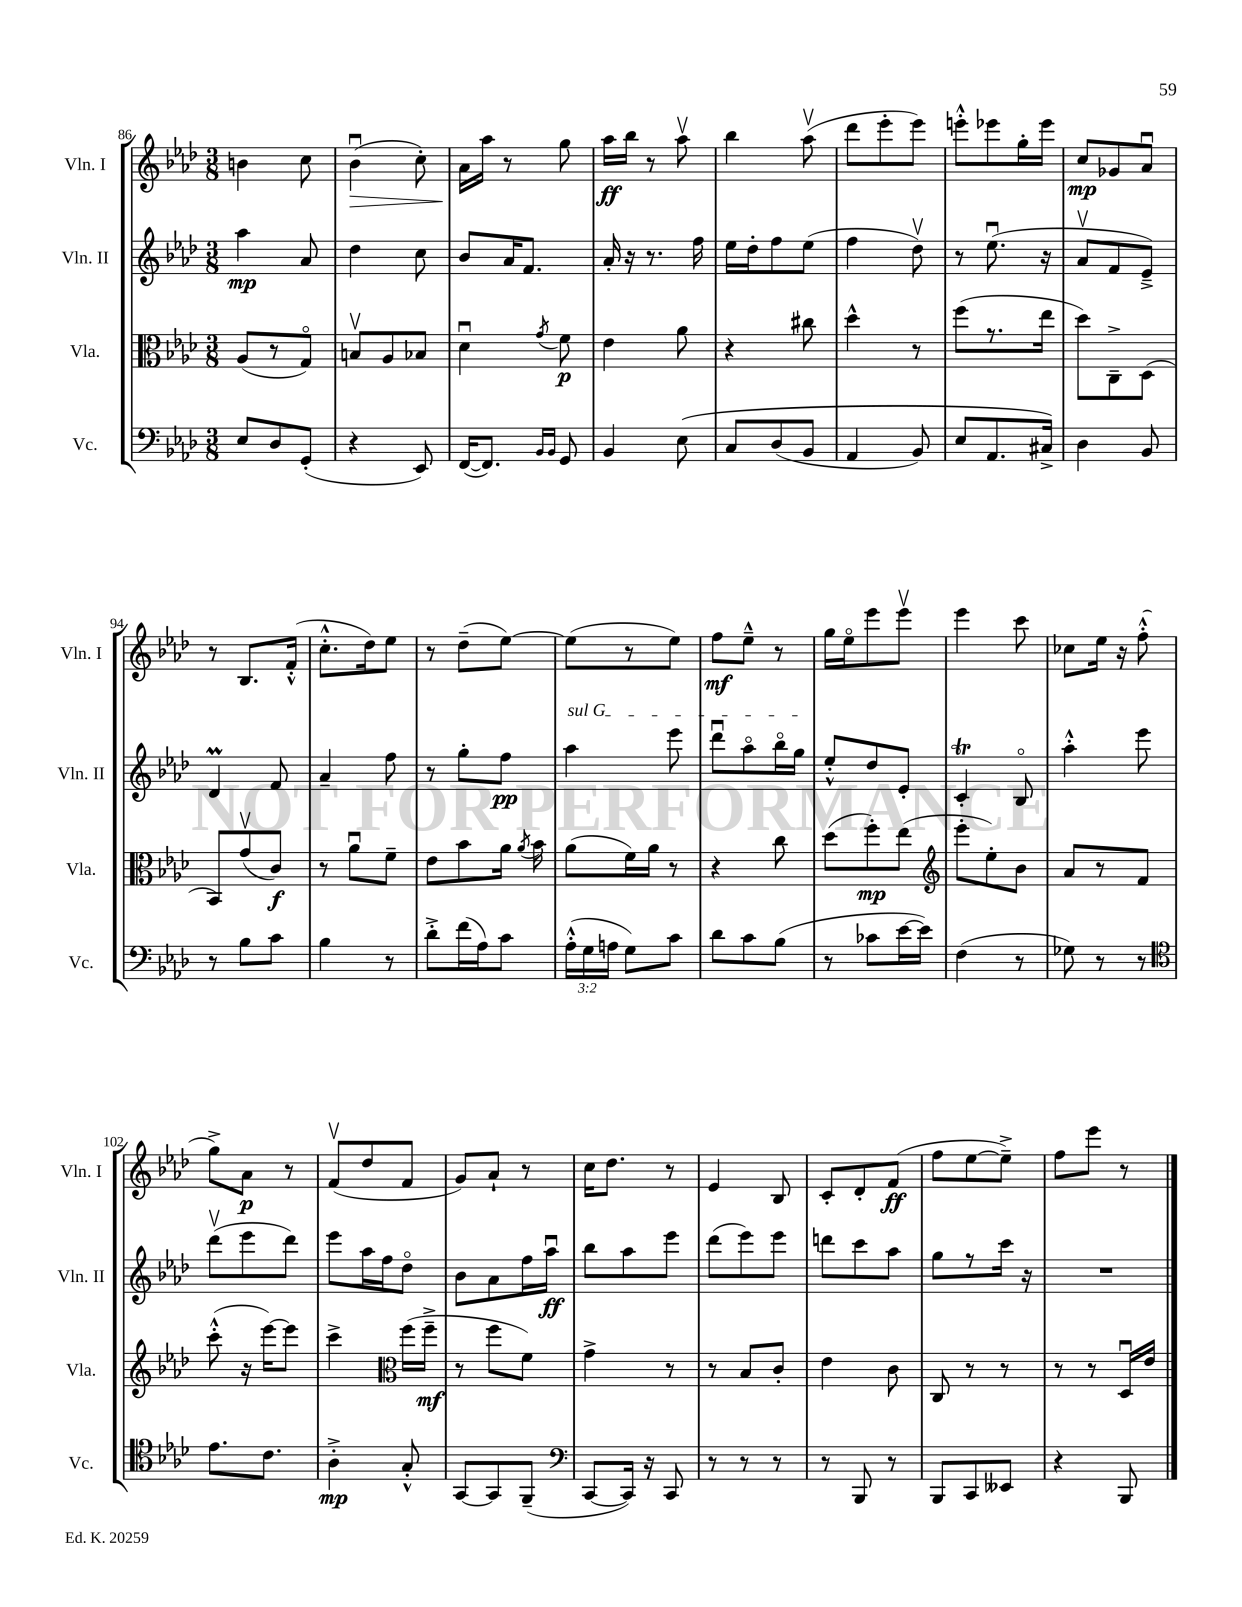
<<
\new StaffGroup <<
\new Staff = "s0" \with { instrumentName = "Vln. I" shortInstrumentName = "Vln. I" } {
    \clef treble \key aes \major \numericTimeSignature \time 3/8
    \autoBeamOff b'4 c''8 |
    bes'4\downbow\>( c''8-.) |
    aes'16[\! aes''16] r8 g''8 |
    aes''16[\ff bes''16] r8 aes''8\upbow |
    bes''4 aes''8\upbow( |
    des'''8[ ees'''8-. ees'''8]) |
    e'''8[-.-^ ees'''8 g''16-. ees'''16] |
    c''8[\mp ges'8 aes'8]\downbow |
    r8 bes8.[ f'16]-.-^( |
    c''8.[-.-^ des''16) ees''8] |
    r8 des''8[--( ees''8]~) |
    ees''8[( r8 ees''8]) |
    f''8[\mf ees''8]---^ r8 |
    g''16[ ees''16\flageolet ees'''8 ees'''8]\upbow |
    ees'''4 c'''8 |
    ces''8[ ees''16] r16 f''8-.-^( |
    g''8[->) aes'8]\p r8 |
    f'8[\upbow( des''8 f'8] |
    g'8[) aes'8]-! r8 |
    c''16[ des''8.] r8 |
    ees'4 bes8 |
    c'8[-. des'8-. f'8]\ff( |
    f''8[ ees''8~ ees''8]--->) |
    f''8[ ees'''8] r8 \bar "|." |
}
\new Staff = "s1" \with { instrumentName = "Vln. II" shortInstrumentName = "Vln. II" } {
    \clef treble \key aes \major \numericTimeSignature \time 3/8
    \autoBeamOff aes''4\mp aes'8 |
    des''4 c''8 |
    bes'8[ aes'16 f'8.] |
    aes'16-. r16 r8. f''16 |
    ees''16[ des''16-. f''8 ees''8]( |
    f''4 des''8\upbow) |
    r8 ees''8.\downbow( r16 |
    aes'8[\upbow f'8 ees'8]--->) |
    des'4\prall f'8 |
    aes'4-- f''8 |
    r8 g''8[-. f''8]\pp |
    \once \override TextSpanner.bound-details.left.text = \markup { \italic "sul G" } aes''4\startTextSpan ees'''8 |
    des'''8[\downbow aes''8\flageolet bes''16\flageolet g''16]\stopTextSpan |
    ees''8[-.-^ des''8 ees'8]-. |
    c'4-.\trill bes8\flageolet |
    aes''4-.-^ ees'''8 |
    des'''8[\upbow( ees'''8 des'''8]) |
    ees'''8[ aes''16 f''16 des''8]\flageolet |
    bes'8[ aes'8 f''16 aes''16]\downbow\ff |
    bes''8[ aes''8 ees'''8] |
    des'''8[( ees'''8) ees'''8] |
    d'''8[ c'''8 aes''8] |
    g''8[ r8 c'''16] r16 |
    R4. \bar "|." |
}
\new Staff = "s2" \with { instrumentName = "Vla." shortInstrumentName = "Vla." } {
    \clef alto \key aes \major \numericTimeSignature \time 3/8
    \autoBeamOff aes8[( r8 g8]\flageolet) |
    b8[\upbow aes8 bes8] |
    des'4\downbow \acciaccatura { g'8 } f'8\p |
    ees'4 aes'8 |
    r4 cis''8 |
    des''4-^ r8 |
    f''8[( r8. ees''16] |
    des''8[) c8---> des8]( |
    bes,8[) g'8\upbow( c'8]\f) |
    r8 aes'8[\downbow f'8]-- |
    ees'8[ bes'8 aes'16] \acciaccatura { aes'8 } bes'16 |
    aes'8[( f'16) aes'16] r8 |
    r4 c''8 |
    des''8[( f''8-.\mp) ees''8]( |
    \clef treble ees'''8[-. ees''8-.) bes'8] |
    aes'8[ r8 f'8] |
    c'''8-.-^( r16 ees'''16[~) ees'''8] |
    c'''4-> \clef alto f''16[( f''16]--->\mf |
    r8 f''8[ f'8]) |
    g'4-> r8 |
    r8 bes8[ c'8]-. |
    ees'4 c'8 |
    c8 r8 r8 |
    r8 r8 des16[\downbow ees'16] \bar "|." |
}
\new Staff = "s3" \with { instrumentName = "Vc." shortInstrumentName = "Vc." } {
    \clef bass \key aes \major \numericTimeSignature \time 3/8 \override Staff.TupletNumber.text = #tuplet-number::calc-fraction-text
    \autoBeamOff ees8[ des8 g,8]-.( |
    r4 ees,8) |
    f,16[~( f,8.]) \grace { bes,16[ bes,16] } g,8 |
    bes,4 ees8\( |
    c8[ des8( bes,8] |
    aes,4 bes,8) |
    ees8[ aes,8. cis16]->\) |
    des4 bes,8 |
    r8 bes8[ c'8] |
    bes4 r8 |
    des'8[-.-> f'16( aes16) c'8] |
    \tuplet 3/2 { aes16[-.-^( g16 a16] } g8[) c'8] |
    des'8[ c'8 bes8]( |
    r8 ces'8[ ees'16~ ees'16]) |
    f4( r8 |
    ges8) r8 r8 |
    \clef tenor ees'8.[ c'8.] |
    aes4-.->\mp g8-.-^ |
    g,8[~ g,8 f,8]--( |
    \clef bass c,8[~ c,16]) r16 c,8 |
    r8 r8 r8 |
    r8 bes,,8 r8 |
    bes,,8[ c,8 eeses,8] |
    r4 bes,,8 \bar "|." |
}
>>
>>
\layout { \context { \Score currentBarNumber = #86 } }
